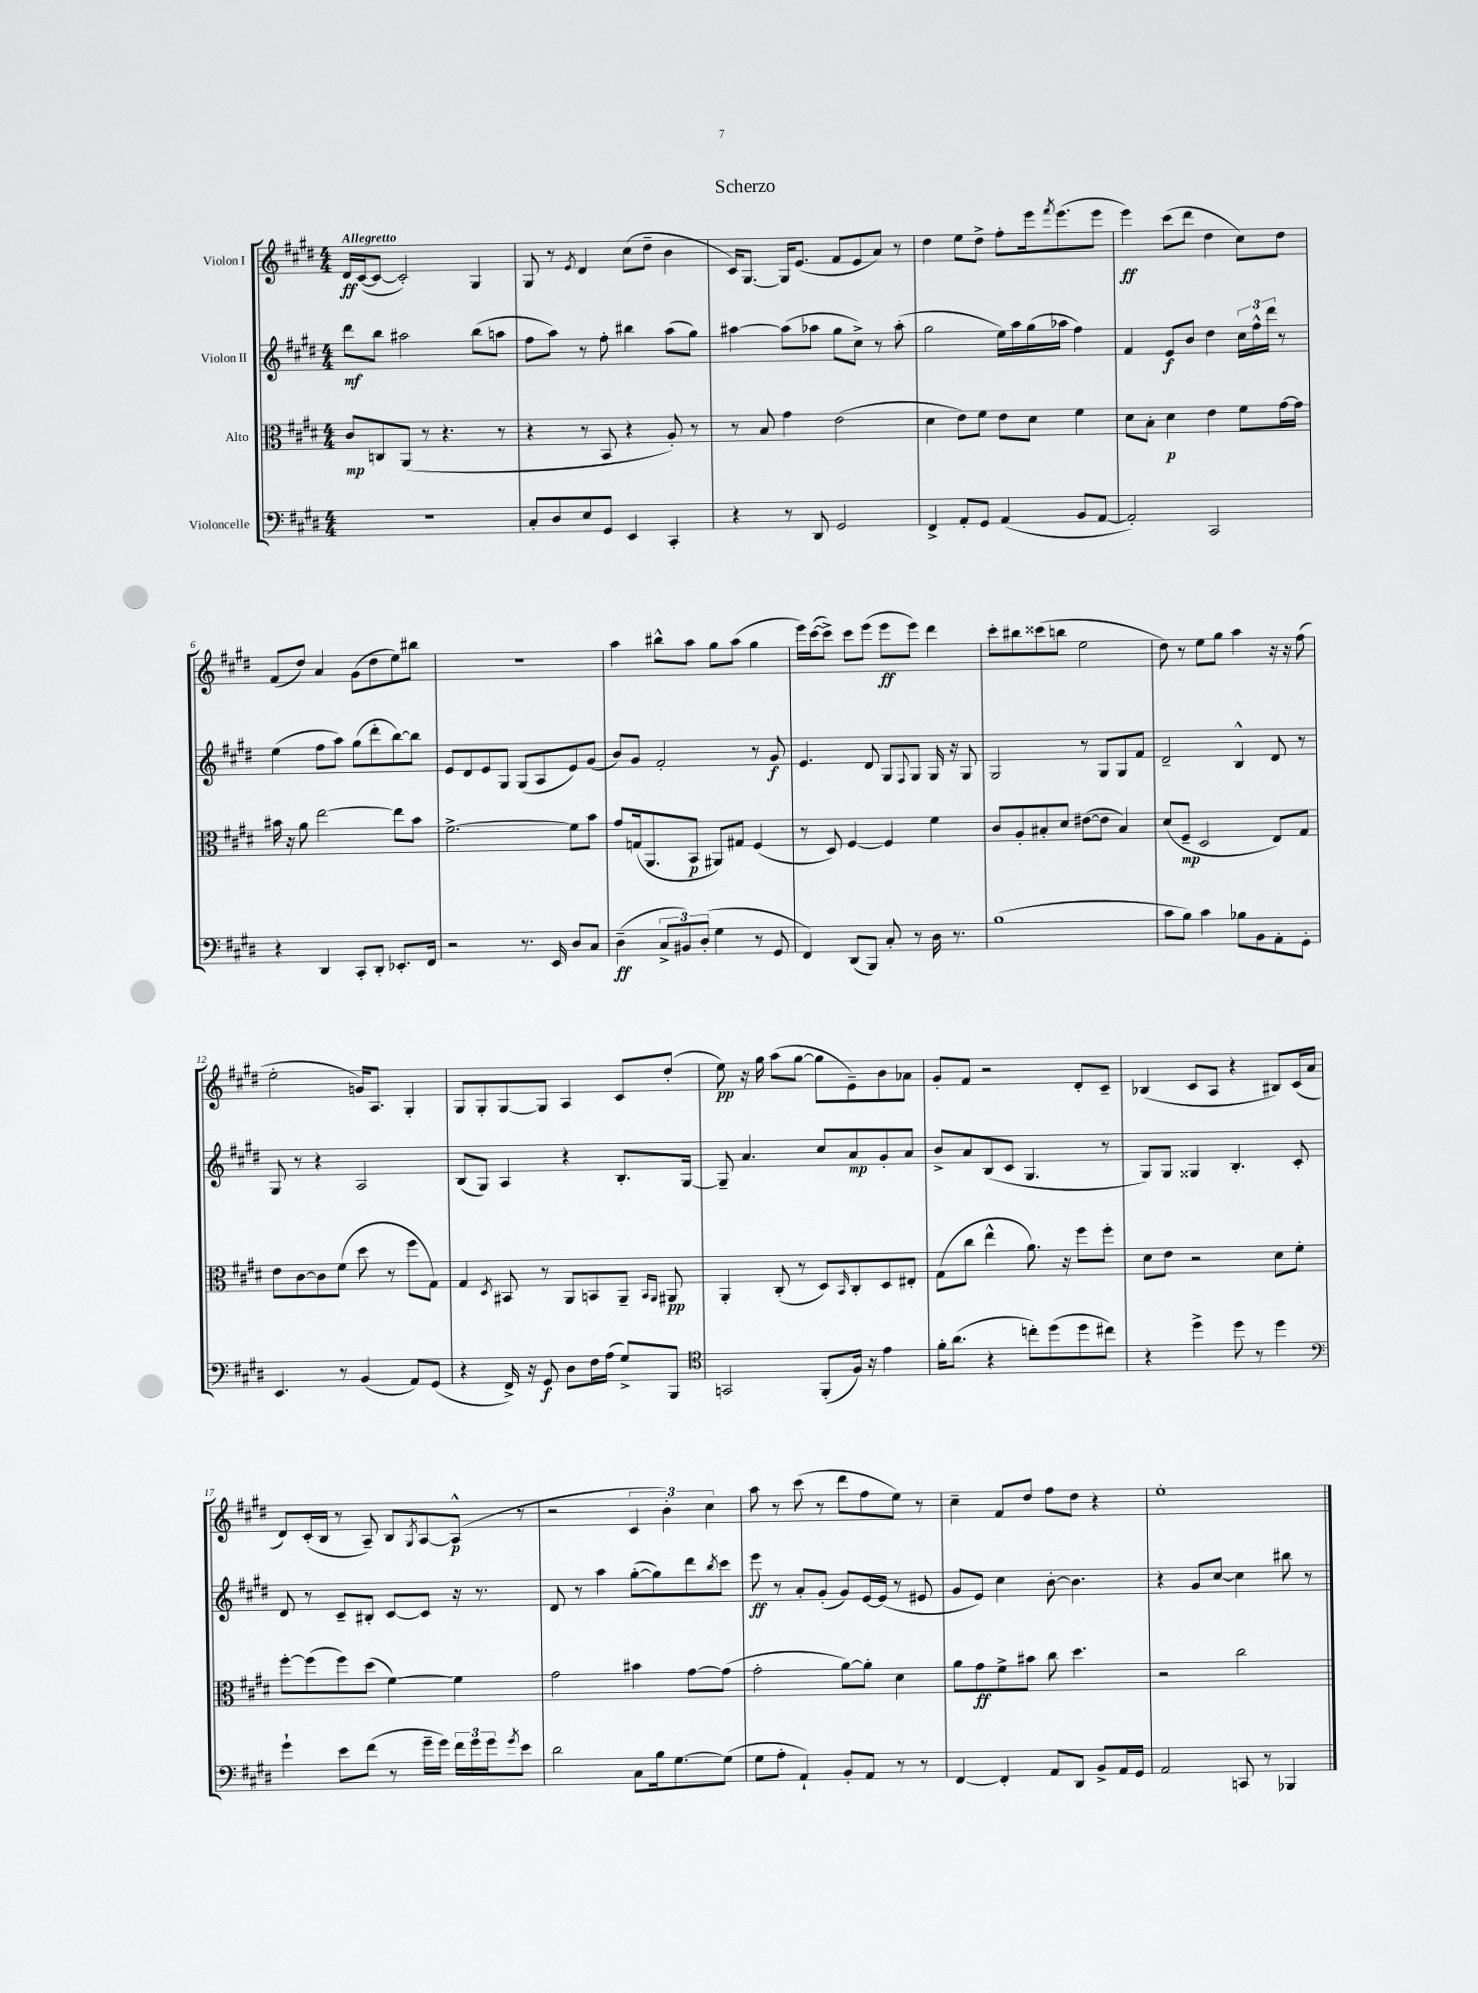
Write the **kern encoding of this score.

**kern	**kern	**kern	**kern
*staff4	*staff3	*staff2	*staff1
*clefF4	*clefC3	*clefG2	*clefG2
*k[f#c#g#d#]	*k[f#c#g#d#]	*k[f#c#g#d#]	*k[f#c#g#d#]
*M4/4	*M4/4	*M4/4	*M4/4
1r	8c#	8ddd#	16d#
.	.	.	([16c#
.	8C	8bb	8c#_
.	(8AA	2aa#	2c#'])
.	8r	.	.
.	4.r	.	.
.	.	(8bb	4G#
.	8r	8aa	.
=	=	=	=
8C#'	4r	8ff#	8G#
8D#	.	8aa)	8r
.	.	.	8qe
8E	8r	8r	4d#
8GG#	8BB	8ff#'	.
4EE	4r	4bb#	(8cc#
.	.	.	8dd#~
4CC#'	8A')	(8aa	4b
.	8r	8gg#)	.
=	=	=	=
4r	8r	[4aa#	16c#)
.	.	.	[8.G#
.	8B	.	.
8r	4g#	(8aa#]	16G#]
.	.	.	(8.e
8DD#	.	8aa-	.
2GG#	(2e	8gg#	8f#
.	.	8cc#^)	8e
.	.	8r	8a)
.	.	(8aa-'	8r
=	=	=	=
4FF#^	4d#	2gg#	4dd#
8AA'	8e)	.	8ee
8GG#	8f#	.	8dd#^
(4AA	8e	16ee)	8ff#'
.	.	16aa	.
.	8d#	(16gg#	16eee
.	.	.	8qfff#
.	.	16aa-	(8.eee
8BB	4f#	4ff#)	.
[8AA	.	.	8eee
=	=	=	=
2AA'])	8d#	4f#	4eee)
.	8B'	.	.
.	4d#	8e	(8ccc#
.	.	8b	8ddd#
2CC#	4e	4dd#	4dd#
.	8f#	24cc#	8cc#)
.	.	24ff#^^	.
.	.	24ddd#	.
.	[16g#	8r	8dd#
.	16g#]	.	.
=	=	=	=
4r	16b#	(4ee	(8f#
.	16r	.	.
.	8a	.	8dd#)
4DD#	[2ee	8ff#	4a
.	.	8aa)	.
8CC#'	.	(8gg#	(8g#
8DD#'	.	8ddd#'	8dd#
8.EE-'	8ee]	[8bb)	8ee)
.	8b#	8bb]	8bb#
16FF#	.	.	.
=	=	=	=
2r	[2.f#^	8e	1r
.	.	8d#	.
.	.	8e	.
.	.	8G#	.
8.r	.	(8G#	.
.	.	8A	.
16EE	.	.	.
8D#	8f#]	8e)	.
8C#	8b	(8g#	.
=	=	=	=
(4D#~	8g#	8b)	4aa
.	(16G	8g#	.
.	8.AA	.	.
12C#^	.	2f#'	8bb#^^
12BB#)	.	.	.
.	8BB	.	8aa
(12D#'	.	.	.
4G#	8AA#)	.	8gg#
.	8G#	.	(8aa
8r	(4F#	8r	4gg#
8GG#	.	8g#	.
=	=	=	=
4FF#)	8r	4.e	16eee)
.	.	.	([16ccc#
.	8D#)	.	8ccc#^])
(8DD#	[4F#	.	8ccc#
8BBB)	.	8d#	(8eee
8C#'	4F#]	8G#	8eee
.	.	8qqF#	.
8r	.	8G#	8eee)
16D#	4f#	16G#	4ddd#
8.r	.	16r	.
.	.	8G#	.
=	=	=	=
(1B	8c#	2G#	8ccc#'
.	8A'	.	8bb#
.	8B#'	.	(8ccc##
.	8d#	.	8bb
.	([8e#	8r	2ee
.	8e#]	8G#	.
.	4B#)	8G#	.
.	.	8f#	.
=	=	=	=
8c#	(8d#	2d#~	8dd#)
8B)	8F#~	.	8r
4c#	2D#	.	8ee
.	.	.	8gg#
8B-	.	4B^^	4aa
8BB	.	.	.
8AA'	8E)	8d#	16r
.	.	.	16r
8GG#'	8G#	8r	(8ff#
=	=	=	=
4.EE	8e	8G#	2ee'
.	[8c#	8r	.
.	8c#]	4r	.
8r	(8f#	.	.
(4BB	8dd#	2A	16g)
.	.	.	8.A
.	8r	.	.
8AA)	8ff#	.	4G#'
(8GG#	8G#)	.	.
=	=	=	=
4r	4G#	(8B	8G#
.	.	8G#)	8G#'
.	8qD#	.	.
16FF#^)	8BB#	4A	[8G#
16r	.	.	.
8GG#	8r	.	8G#]
8D#	8AA	4r	4A
16F#	8BB	.	.
(16A	.	.	.
8G#^)	8AA~	8.B'	8c#
.	16qqBB	.	.
.	16qqAA	.	.
8BBB	8AA#	.	(8dd#'
.	.	[16G#	.
=	=	=	=
*clefC4	*	*	*
2GG	4AA'	8G#~]	8ee)
.	.	4.a	16r
.	.	.	16gg#
.	(8C#'	.	(8aa
.	8r	.	[8gg#
(8FF#'	8D#)	8cc#	8gg#]
.	16qqBB	.	.
16F#)	8C#'	8a	8e~)
16r	.	.	.
4e	8D#	8g#'	8b
.	8E#'	8a	8a-
=	=	=	=
16f#'	(8G#	8b^	8g#'
(8.a	.	.	.
.	8cc#	8a	8f#
4r	4ee^^	(8B	2r
.	.	8c#	.
8cc')	8.a)	4.G#	.
(8dd#	.	.	.
.	16r	.	.
8dd#	8ff#	.	8d#'
8cc#)	8ff#'	8r	8c#~
=	=	=	=
4r	8d#	8G#)	(4B-
.	8e	8G#	.
4dd#^	2r	4G##	8c#
.	.	.	8A
8dd#	.	4.B'	4r
8r	.	.	.
4dd#	8d#	.	8B#)
.	8f#'	8c#'	(16c#
.	.	.	16a
=	=	=	=
*clefF4	*	*	*
4g#`	[8ff#'	8d#	8d#)
.	(8ff#]	8r	(16c#'
.	.	.	16B
8e	8ff#)	8c#~	8r
(8f#	(8dd#	8B#'	8A~)
8r	[4f#)	[8c#	8B
.	.	.	8qG#
16g#~	.	8c#]	[8A
16g#)	.	.	.
24f#	4f#]	16r	(8A^^]
24g#	.	.	.
.	.	8.r	.
24g#	.	.	.
8qg#	.	.	.
8e	.	.	8r
=	=	=	=
2d#	2g#	8d#	2r
.	.	8r	.
.	.	4aa	.
8C#	4b#	([8gg#'	6c#
16B	.	8gg#])	.
.	.	.	6b')
[8.G#	.	.	.
.	[8g#	8ddd#	.
.	.	.	6cc#
.	.	8qbb	.
(8G#]	(8g#]	8ccc#	.
=	=	=	=
8G#	2g#'	8eee	8aa
8A'	.	8r	8r
4AA`)	.	8a'	(8ccc#
.	.	(8g#'	8r
8BB'	[8a)	8g#)	8ddd#
8AA	8a']	[16e	8ff#
.	.	(16e]	.
8r	4d#	8r	8ee)
8r	.	8e#	8r
=	=	=	=
[4FF#	8a	8g#	4cc#~
.	8g#	8e)	.
4FF#']	8f#^	4cc#	8f#
.	8b#	.	8dd#
8AA	8cc#	[8b'	8ff#
8DD#	4.dd#	4.b]	8dd#
8BB^	.	.	4r
16AA	.	.	.
16GG#	.	.	.
=	=	=	=
2AA	2r	4r	1ee'
.	.	8g#	.
.	.	[8cc#	.
8CC	2cc#	4cc#]	.
8r	.	.	.
4BBB-	.	8bb#	.
.	.	8r	.
==	==	==	==
*-	*-	*-	*-
